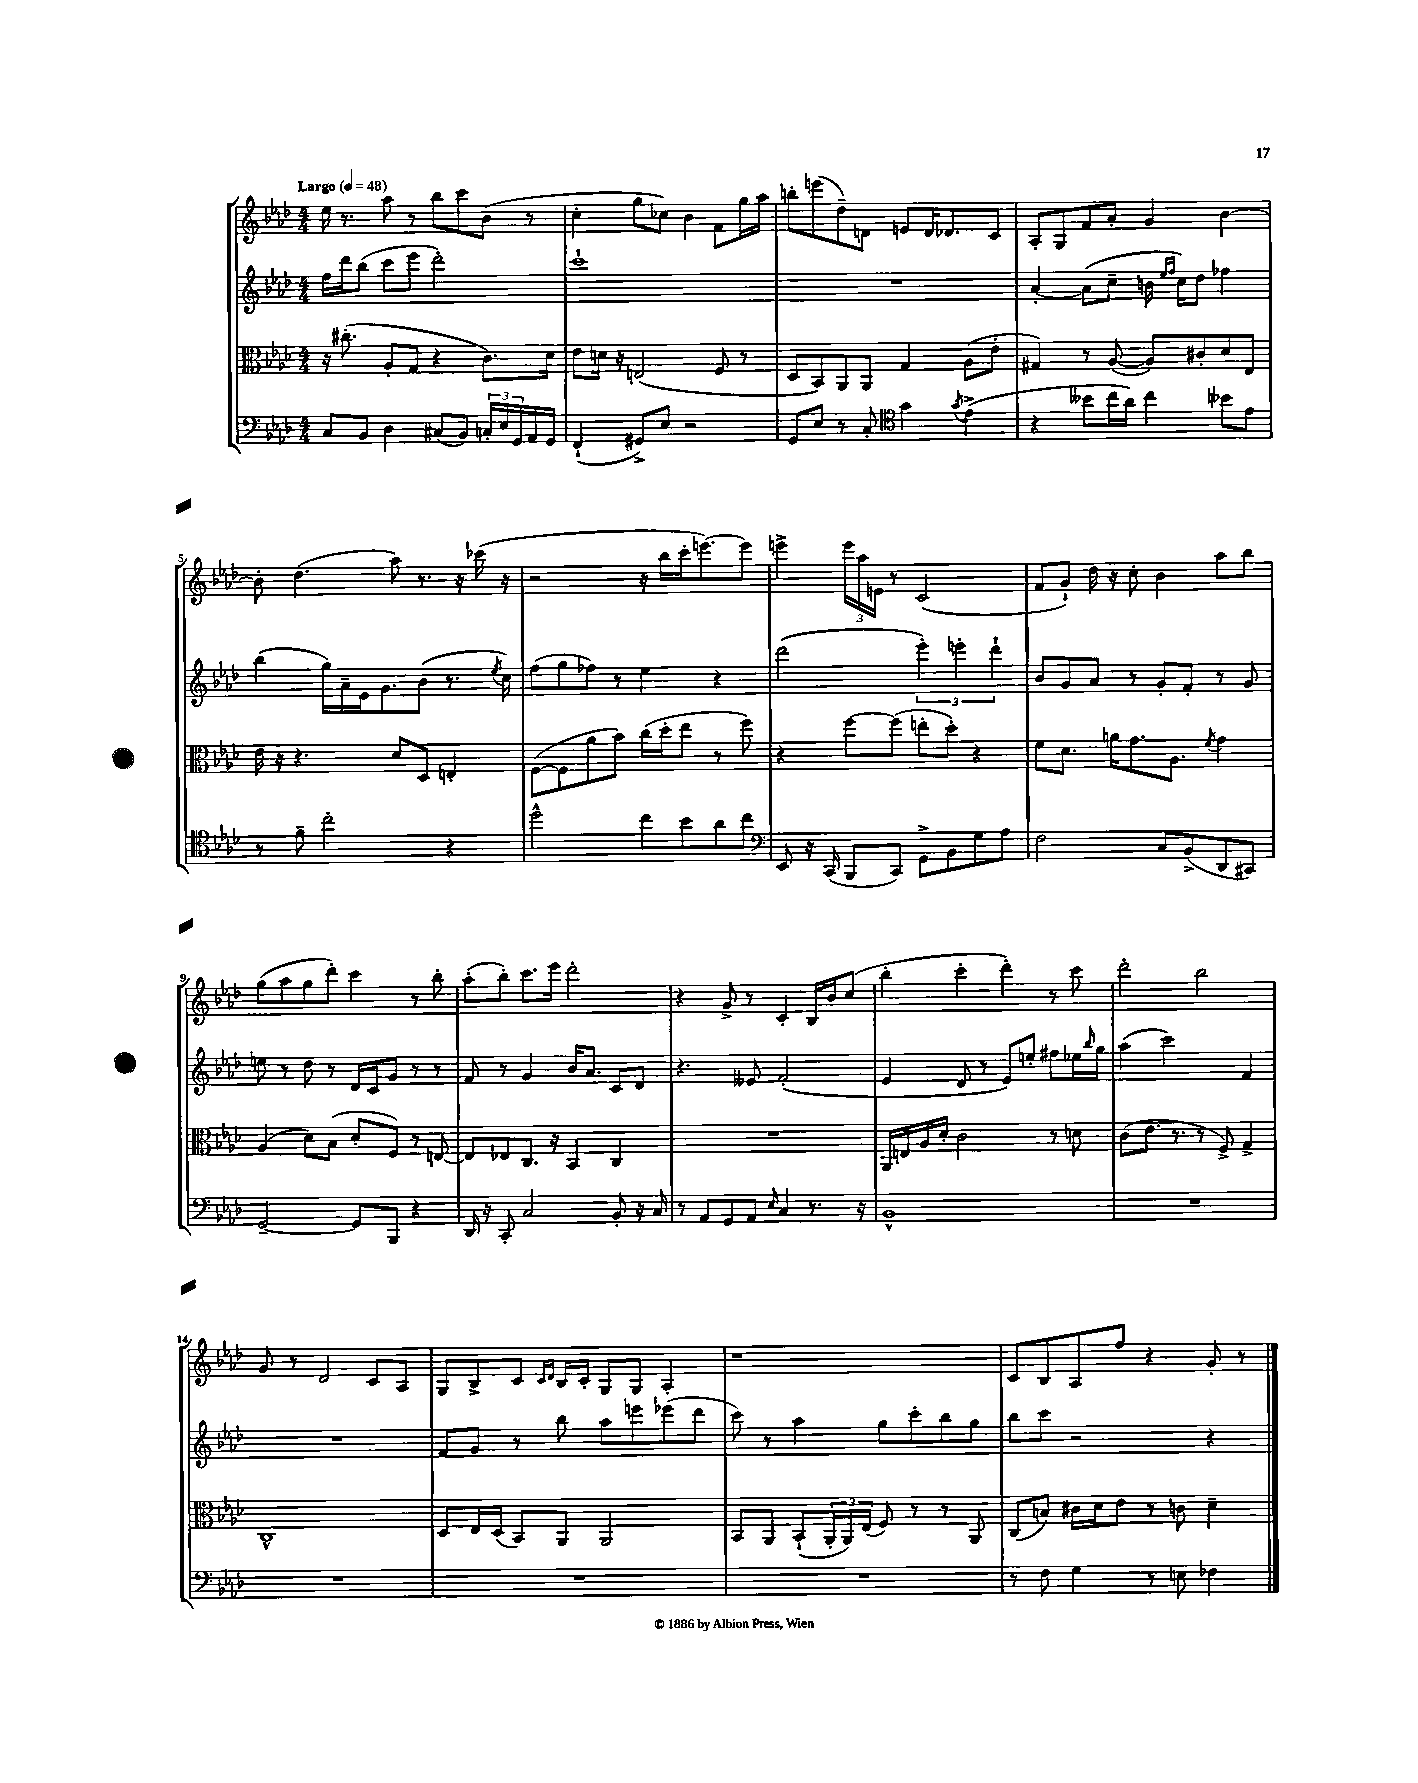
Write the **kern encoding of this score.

**kern	**kern	**kern	**kern
*staff4	*staff3	*staff2	*staff1
*clefF4	*clefC3	*clefG2	*clefG2
*k[b-e-a-d-]	*k[b-e-a-d-]	*k[b-e-a-d-]	*k[b-e-a-d-]
*M4/4	*M4/4	*M4/4	*M4/4
*MM48	*MM48	*MM48	*MM48
8C	16r	16ff	16ee-
.	(8.cc#'	16ddd-	8.r
8BB-	.	(8bb-	.
4D-	8A-'	8ccc	8aa-
.	8G	8eee-	8r
(8C#	4r	2ddd-')	8bb-
8BB-)	.	.	8ccc
24C'	8.c)	.	(8b-
24E-	.	.	.
24GG	.	.	.
16AA-	.	.	8r
16GG	16d-	.	.
=	=	=	=
(4FF`	8e-	1ccc`	4cc'
.	16d	.	.
.	16r	.	.
8GG#^)	(2E	.	8gg
8E-	.	.	8cc-)
2r	.	.	4b-
.	8F	.	8f
.	8r	.	16gg
.	.	.	16aa-
=	=	=	=
8GG	8D-	1r	8bb'
8E-	8BB-)	.	(8eee
8r	8AA-	.	8dd-~)
8C'	8AA-	.	8d
*clefC4	*	*	*
4g	4G	.	8e
.	.	.	16d
.	.	.	8.d-
8qg	.	.	.
(4e-^	(8A-	.	.
.	8e-'	.	8c
=	=	=	=
4r	4G#)	[4a-'	8A-'
.	.	.	8G
8b--	8r	(8a-]	8f
16cc	([8A-	8cc~	8a-'
16a-)	.	.	.
4cc	8A-])	16b	4g
.	.	16qqee-	.
.	.	16qqff	.
.	.	16cc)	.
.	8c#'	8dd-	.
8b-	8d-	4ff-	[4b-
8e-	8E-	.	.
=	=	=	=
8r	16e-	(4bb-	8b-']
.	16r	.	.
8f~	4.r	.	(4.dd-
2cc'	.	16gg)	.
.	.	16a-~	.
.	.	16e-	.
.	.	8.g	.
.	8d-	.	8aa-)
.	8D-	(8b-	8.r
4r	4E'	8.r	.
.	.	.	16r
.	.	.	(16ccc-
.	.	8qee-	.
.	.	16cc)	16r
=	=	=	=
2dd-^^	([8F	(8ff	2r
.	8F]	8gg	.
.	8a-	8ff-)	.
.	8b-)	8r	.
8cc	(16cc	4ee-	16r
.	16dd-'	.	16bb-
8b-	8ee-	.	16ccc'
.	.	.	[8.eee)
8a-	8r	4r	.
8cc	8ff)	.	8eee]
=	=	=	=
*clefF4	*	*	*
8EE-	4r	(2ddd-	4eee^
16r	.	.	.
(16CC	.	.	.
8BBB-	[8ff	.	24eee
.	.	.	24aa-
.	.	.	24e
8CC)	(8ff]	.	8r
8GG^	8ee'	6eee-')	(2c
8BB-	8dd-')	.	.
.	.	6eee'	.
8G	4r	.	.
.	.	6ddd-`	.
8A-	.	.	.
=	=	=	=
2F	8f	8b-	8f
.	8.d-	8g	8g`)
.	.	8a-	16dd-
.	16a	.	16r
.	8.g	8r	8cc'
8C	.	8g'	4b-
.	8.A-	.	.
(8BB-^	.	8f'	.
.	8qf	.	.
8DD-	4g	8r	8aa-
8CC#)	.	8g	8bb-
=	=	=	=
[2GG~	(4A-	8ee	(8gg
.	.	8r	8aa-
.	8d-)	8dd-	8gg
.	(8B-	8r	8ddd-')
8GG]	8d-'	16d-	4ccc
.	.	16c	.
8BBB-	8F)	8g	.
4r	8r	8r	8r
.	[8E	8r	8bb-'
=	=	=	=
16DD-	8E]	8f	(8aa-'
16r	.	.	.
8CC'	8E-	8r	8bb-')
2C	8.C	4g	8.ccc
.	16r	.	16eee-
.	4BB-	16b-	2ddd-'
.	.	8.a-	.
8BB-'	4C	8c	.
16r	.	8d-	.
16C	.	.	.
=	=	=	=
8r	1r	4.r	4r
8AA-	.	.	.
8GG	.	.	8g^
8AA-	.	8e--	8r
16qqE-	.	.	.
4C	.	(2f'	4c'
8.r	.	.	16B-
.	.	.	16b-
.	.	.	(8cc
16r	.	.	.
=	=	=	=
1BB-^^	16AA-	4e-	4bb-'
.	16E	.	.
.	16A-	.	.
.	16d-'	.	.
.	2c	8d-	4ccc'
.	.	8r	.
.	.	8e-)	4ddd-')
.	.	8ee'	.
.	8r	8ff#	8r
.	8d	16ee-	8ccc
.	.	16qqbb-	.
.	.	16gg	.
=	=	=	=
1r	(8c	(4aa-	2ddd-'
.	8.e-	.	.
.	.	2ccc)	.
.	8.r	.	.
.	8r	.	2bb-
.	8F^)	.	.
.	4G^	4f	.
=	=	=	=
1r	1C^^	1r	8g
.	.	.	8r
.	.	.	2d-
.	.	.	8c
.	.	.	8A-
=	=	=	=
1r	8D-	8f	8G
.	16E-	8g	8B-^
.	(16D-	.	.
.	8BB-)	8r	8c
.	.	.	16qqc
.	.	.	16qqd-
.	8AA-	8bb-	16B-
.	.	.	16c'
.	2AA-	8aa-	8G
.	.	8eee	8G
.	.	(8eee-	4A-'
.	.	8ddd-	.
=	=	=	=
1r	8BB-	8ccc)	1r
.	8AA-	8r	.
.	(8BB-`	4aa-	.
.	24AA-'	.	.
.	24AA-)	.	.
.	(24E-	.	.
.	8F)	8gg	.
.	8r	8ccc'	.
.	8r	8bb-	.
.	8AA-	8gg	.
=	=	=	=
8r	(8C	8bb-	8c
8F	8B)	8ccc	8B-
4G	16c#	2r	8A-
.	16d-	.	.
.	8e-	.	8ff
8r	8r	.	4r
8E	8c	.	.
4F-	4d-~	4r	8g'
.	.	.	8r
==	==	==	==
*-	*-	*-	*-
